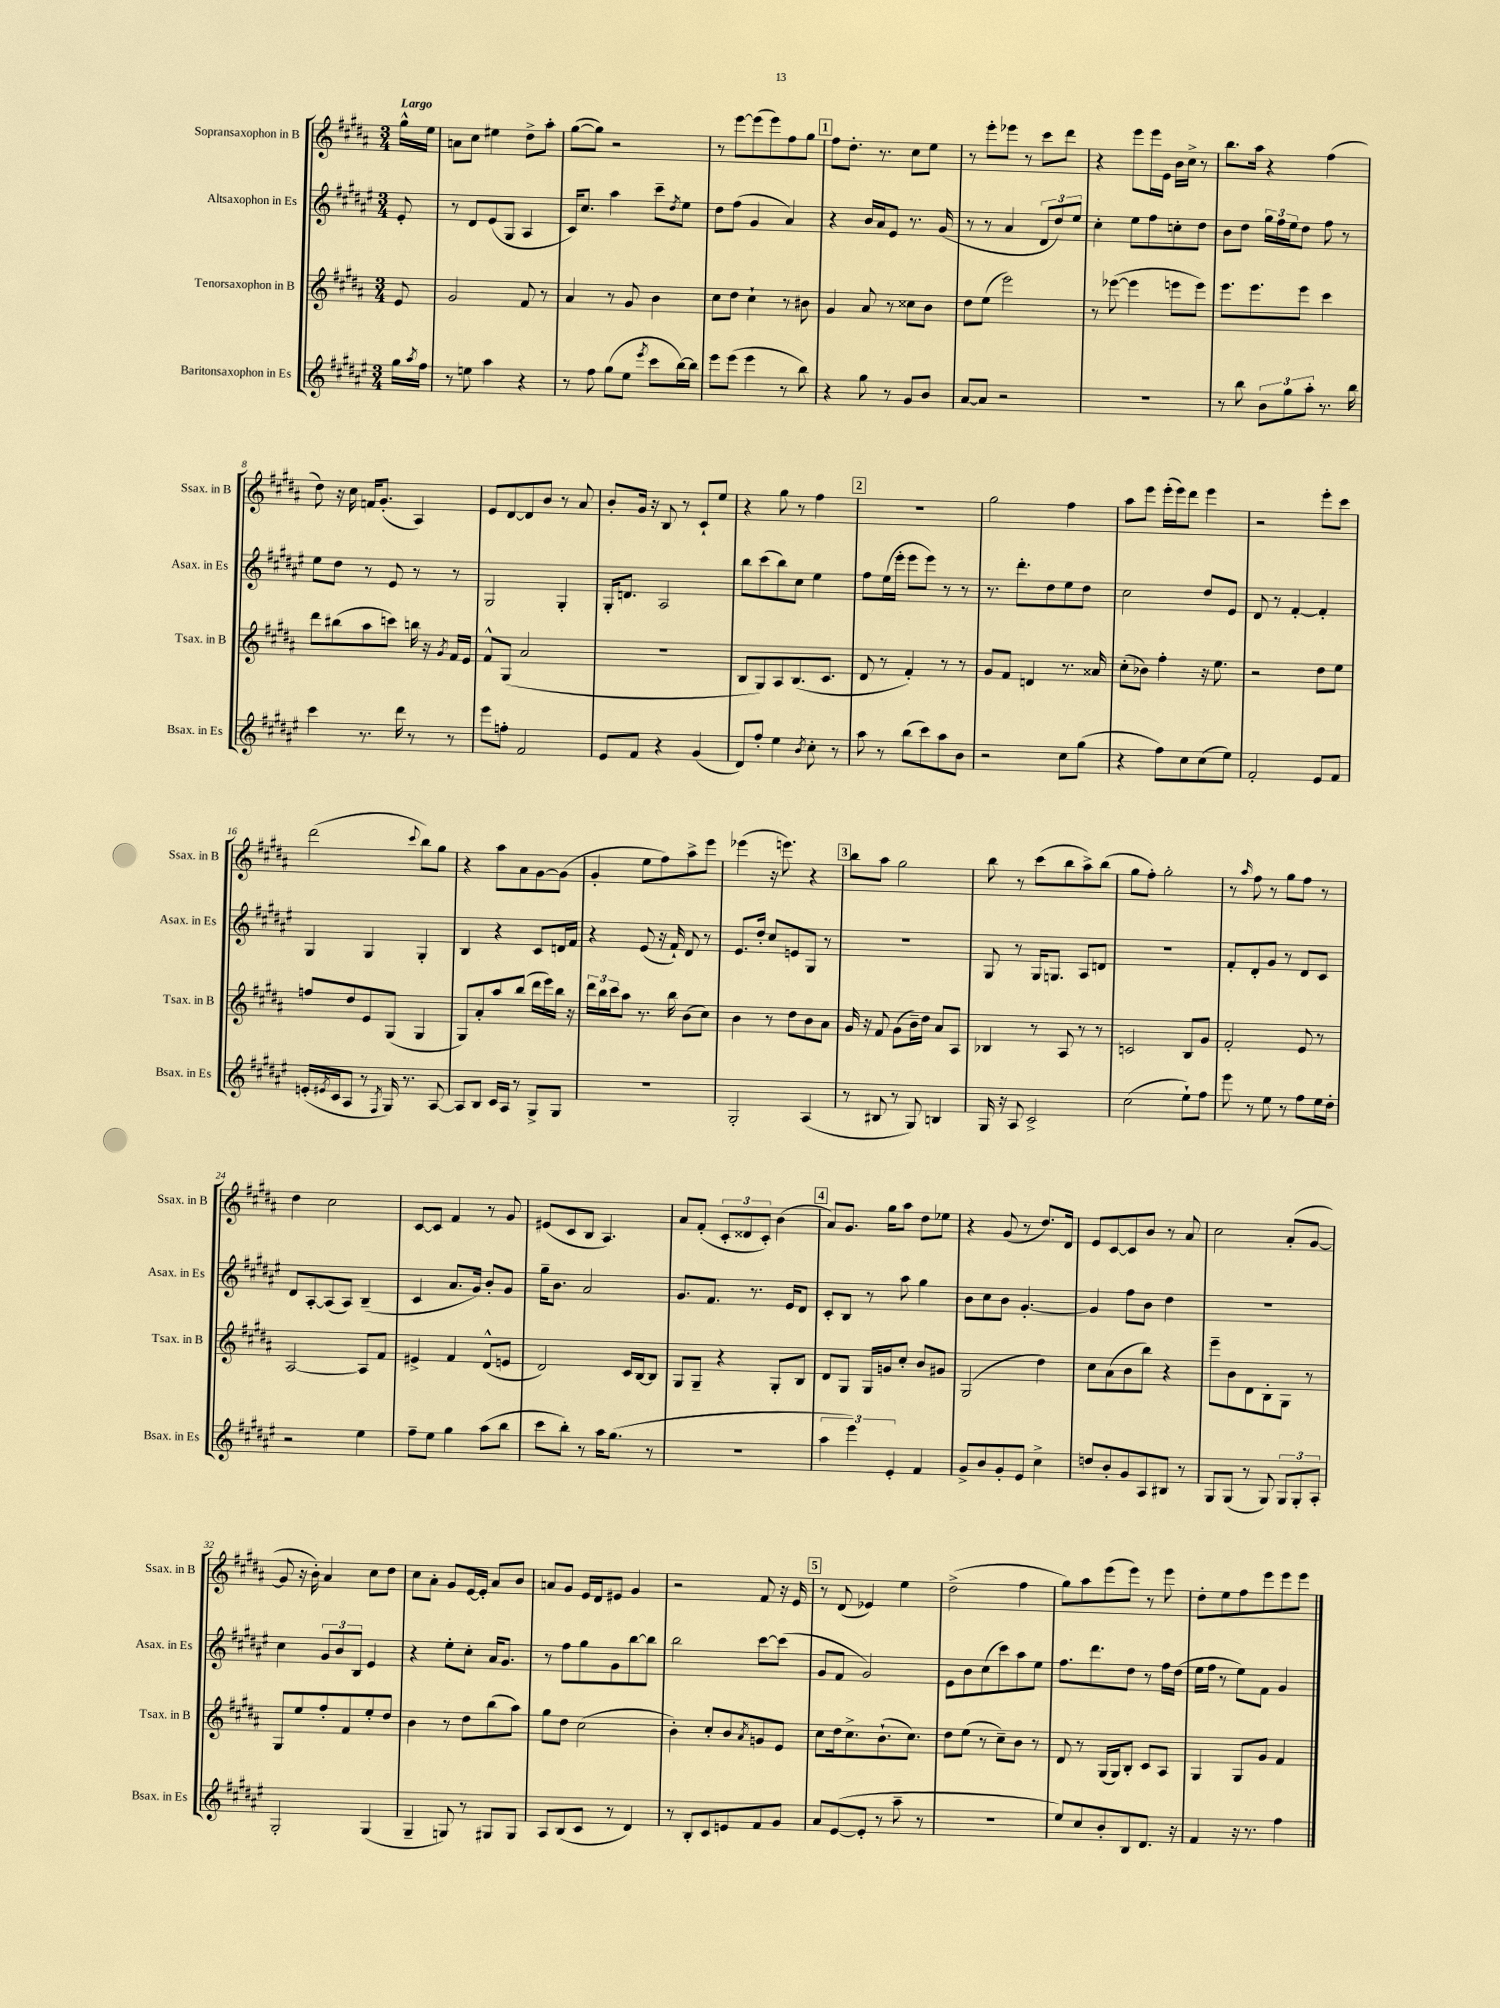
<<
\new StaffGroup <<
\new Staff = "s0" \with { instrumentName = "Sopransaxophon in B" shortInstrumentName = "Ssax. in B" } {
    \clef treble \key b \major \numericTimeSignature \time 3/4 \partial 8 \tempo "Largo"
    gis''16-^ e''16 |
    a'8 cis''8 eis''4 dis''8-> ais''8-. |
    gis''8~( gis''8) r2 |
    r8 e'''8~ e'''8( e'''8) fis''8 gis''8 |
    \mark \markup { \box "1" } fis''8 dis''8.-. r8. cis''8 e''8 |
    r8 e'''8-. ees'''8 r8 cis'''8 dis'''8 |
    r4 e'''8 e'''16 e'16 b'16 cis''16-> r8 |
    b''8. ais''16 r4 fis''4( |
    dis''8) r16 cis''16 f'16 gis'8.-.( ais4) |
    e'8 dis'8~ dis'8 b'8 r8 ais'8 |
    b'8-. gis'16 r16 b8 r8 cis'8-! e''8 |
    r4 gis''8 r8 fis''4 |
    \mark \markup { \box "2" } R2. |
    gis''2 fis''4 |
    ais''8 e'''8 e'''16-.( e'''16) dis'''8 e'''4 |
    r2 e'''8-. cis'''8 |
    dis'''2( \appoggiatura { cis'''8 } b''8) gis''8 |
    r4 ais''8 ais'8 gis'8~ gis'8( |
    gis'4-. e''8 fis''8) ais''8-> e'''8 |
    ees'''4( r16 e'''8.) r4 |
    \mark \markup { \box "3" } b''8 ais''8 gis''2 |
    b''8 r8 cis'''8( b''8 ais''8->) b''8( |
    gis''8 fis''8-.) gis''2-. |
    r8 \grace { ais''16 } fis''8 r8 gis''8 fis''8 r8 |
    dis''4 cis''2 |
    cis'8~ cis'8 fis'4 r8 gis'8 |
    eis'8( cis'8 b8 ais4.) |
    ais'8 fis'8-.( \tuplet 3/2 { cis'8-. disis'8 cis'8-.) } b'4( |
    \mark \markup { \box "4" } ais'8) gis'8. gis''16 ais''8 dis''8 ees''8 |
    r4 gis'8( r8 dis''8.) dis'16 |
    e'8 cis'8~ cis'8 b'8 r8 ais'8 |
    cis''2 ais'8-.( gis'8~ |
    gis'8 r16 b'16-.) ais'4 cis''8 dis''8 |
    cis''8 ais'8-. gis'8 e'16~ e'16-. ais'8 b'8 |
    a'8 gis'8 e'16 dis'16 eis'8 gis'4 |
    r2 fis'8 r16 e'16 |
    \mark \markup { \box "5" } r8 dis'8( ees'4) e''4 |
    dis''2->( fis''4 |
    gis''8) ais''8 e'''8( e'''8) r8 e'''8 |
    dis''8-. e''8 fis''8 e'''8 e'''8 e'''8 \bar "|." |
}
\new Staff = "s1" \with { instrumentName = "Altsaxophon in Es" shortInstrumentName = "Asax. in Es" } {
    \clef treble \key fis \major \numericTimeSignature \time 3/4 \partial 8
    eis'8-. |
    r8 dis'8 eis'8( gis8 ais4 |
    cis'16) cis''8. ais''4 cis'''8-- \acciaccatura { dis''8 } eis''8 |
    dis''8 fis''8( gis'4 ais'4) |
    \mark \markup { \box "1" } r4 b'16 ais'16 eis'8 r8. gis'16( |
    r8 r8 ais'4 \tuplet 3/2 { dis'8 dis''8) eis''8 } |
    cis''4-. eis''8 fis''8 c''8-. dis''8 |
    b'8 dis''8 \tuplet 3/2 { gis''16 fis''16 eis''16 } dis''8 fis''8 r8 |
    eis''8 dis''8 r8 eis'8 r8 r8 |
    gis2 gis4-. |
    gis16-. d'8. ais2 |
    b''8 cis'''8( b''8) cis''8 eis''4 |
    \mark \markup { \box "2" } fis''8 eis''16( eis'''16-. eis'''8 eis'''8) r8 r8 |
    r8. dis'''8.-. dis''8 eis''8 dis''8 |
    cis''2 dis''8 eis'8 |
    dis'8 r8 fis'4~-. fis'4-. |
    gis4 gis4 gis4-. |
    b4 r4 cis'8 d'16 fis'16 |
    r4 eis'8( r16 fis'16-!) dis'8 r8 |
    eis'8. dis''16-. cis''8 e'8 gis8 r8 |
    \mark \markup { \box "3" } R2. |
    gis8 r8 gis16 g8. ais8 d'8 |
    R2. |
    fis'8-. dis'8-. gis'8 r8 dis'8 cis'8 |
    dis'8 ais8~-. ais8( ais8) b4--( |
    cis'4 ais'8. gis'16) b'8-. gis'8 |
    gis''16-- b'8. ais'2 |
    gis'8. fis'8. r8. eis'16 dis'8 |
    \mark \markup { \box "4" } cis'8-. b8 r8 ais''8 gis''4 |
    b'8 cis''8 b'8 gis'4.~-. |
    gis'4 fis''8 b'8 dis''4 |
    R2. |
    cis''4 \tuplet 3/2 { gis'8 b'8 b8 } eis'4 |
    r4 eis''8-. cis''8-. ais'16 gis'8. |
    r8 fis''8 gis''8 gis'8 b''8~ b''8 |
    b''2 cis'''8~ cis'''8( |
    \mark \markup { \box "5" } gis'8 fis'8 gis'2) |
    eis'8 b'8 cis''8( cis'''8) ais''8 eis''8 |
    fis''8. dis'''8. dis''8 r8 fis''16 dis''16( |
    eis''16 fis''16 r8 eis''8) fis'8 gis'4 \bar "|." |
}
\new Staff = "s2" \with { instrumentName = "Tenorsaxophon in B" shortInstrumentName = "Tsax. in B" } {
    \clef treble \key b \major \numericTimeSignature \time 3/4 \partial 8
    e'8 |
    gis'2 fis'8 r8 |
    ais'4 r8 gis'8 b'4 |
    cis''8 dis''8 cis''4-! r8 bis'8 |
    \mark \markup { \box "1" } gis'4 ais'8 r8 cisis''8 b'8 |
    dis''8 e''8( e'''2) |
    r8 ees'''8~( ees'''4 e'''8 e'''8) |
    e'''8. e'''8. e'''8 cis'''4 |
    dis'''8 bis''8( ais''8 c'''8) b''16 r16 \acciaccatura { gis'8 } fis'16 e'16 |
    fis'8-^ gis8( ais'2 |
    R2. |
    b8 gis8) ais8 b8.( cis'8. |
    \mark \markup { \box "2" } dis'8 r8 fis'4-.) r8 r8 |
    gis'8 fis'8 d'4 r8. aisis'16 |
    cis''8-.( bes'8) fis''4-. r16 e''8. |
    r2 dis''8 e''8 |
    f''8 dis''8 e'8 gis8( gis4 |
    gis8) ais'8-. ais''8 b''8( dis'''16 e'''16) b''16 r16 |
    \tuplet 3/2 { dis'''16 b''16 cis'''16 } ais''8 r8. b''16 b'8( cis''8) |
    b'4 r8 dis''8 b'8 ais'8 |
    \mark \markup { \box "3" } gis'16 r16 fis'8 gis'8( b'16--) dis''16 ais'8 ais8 |
    bes4 r8 ais8 r8 r8 |
    c'2 b8 gis'8 |
    fis'2-. e'8 r8 |
    ais2~ ais8 fis'8 |
    eis'4-> fis'4 dis'8-^( e'8 |
    dis'2) cis'16 b16~ b8 |
    gis8 gis8-- r4 gis8-. b8 |
    \mark \markup { \box "4" } dis'8 gis8 gis16 g'16 cis''8-. b'8 gis'8 |
    gis2( dis''4) |
    cis''8 ais'8( b'8 b''8) r4 |
    e'''8-- b'8 dis'8 b8-. gis8 r8 |
    gis8 e''8 fis''8-. fis'8 e''8-. dis''8 |
    b'4 r8 dis''8 b''8( ais''8) |
    gis''8 dis''8 cis''2( |
    b'4-.) cis''8-. b'8 \acciaccatura { ais'8 } g'8 e'8 |
    \mark \markup { \box "5" } cis''8 dis''16 cis''8.-> b'8.-!( cis''8.) |
    dis''8 e''8( r8 cis''8--) b'8 r8 |
    dis'8 r8 gis16( gis16) b8-. cis'8 ais8 |
    gis4 gis8 gis'8 fis'4 \bar "|." |
}
\new Staff = "s3" \with { instrumentName = "Baritonsaxophon in Es" shortInstrumentName = "Bsax. in Es" } {
    \clef treble \key fis \major \numericTimeSignature \time 3/4 \partial 8
    gis''16 \acciaccatura { ais''8 } fis''16 |
    r8 e''8 ais''4 r4 |
    r8 fis''8 gis''8( eis''8 \acciaccatura { eis'''8 } cis'''8 b''16~) b''16 |
    eis'''8 eis'''8( eis'''4 r8 b''8) |
    \mark \markup { \box "1" } r4 gis''8 r8 gis'8 b'8 |
    ais'8~ ais'8 r2 |
    R2. |
    r8 b''8 \tuplet 3/2 { b'8 gis''8 ais''8-. } r8. b''16 |
    cis'''4 r8. dis'''16 r8 r8 |
    eis'''8 f''8-. fis'2 |
    eis'8 fis'8 r4 gis'4( |
    dis'8) fis''8-. eis''4 \acciaccatura { b'8 } cis''8-. r8 |
    \mark \markup { \box "2" } ais''8 r8 b''8( cis'''8) ais''8 b'8 |
    r2 cis''8 gis''8( |
    r4 fis''8) cis''8 cis''8( eis''8) |
    fis'2-. eis'8 fis'8 |
    e'16-.( \acciaccatura { eis'8 } cis'16 ais8 r8 \acciaccatura { fis8 } gis16) r8. ais8~ |
    ais8 b8 cis'16 ais16 r8 gis8-> gis8 |
    R2. |
    gis2-. ais4( |
    \mark \markup { \box "3" } r8 bis8 r8 gis8) b4 |
    gis16 r16 ais8 cis'2-> |
    cis''2( eis''8-!) fis''8 |
    eis'''8 r8 eis''8 r8 fis''8 eis''16 dis''16-. |
    r2 eis''4 |
    fis''8-- eis''8 gis''4 ais''8( b''8 |
    cis'''8 b''8-.) r8 ais''16 gis''8.( r8 |
    R2. |
    \mark \markup { \box "4" } \tuplet 3/2 { ais''4 eis'''4) eis'4-. } fis'4 |
    gis'8-> b'8 gis'8-. eis'8 cis''4-> |
    d''8 b'8-. gis'8 ais8 bis8 r8 |
    gis8 gis8( r8 gis8) \tuplet 3/2 { gis8 gis8-. ais8-. } |
    gis2-. gis4( |
    gis4-- g8) r8 gis8 gis8 |
    ais8 b8( cis'8 r8 dis'4) |
    r8 b8-. cis'8 e'8 fis'8 gis'8 |
    \mark \markup { \box "5" } ais'8 eis'8~( eis'8-. r8 ais''8-- r8 |
    R2. |
    eis''8) cis''8 b'8-. b8 dis'8. r16 |
    fis'4 r16 r8. fis''4 \bar "|." |
}
>>
>>
